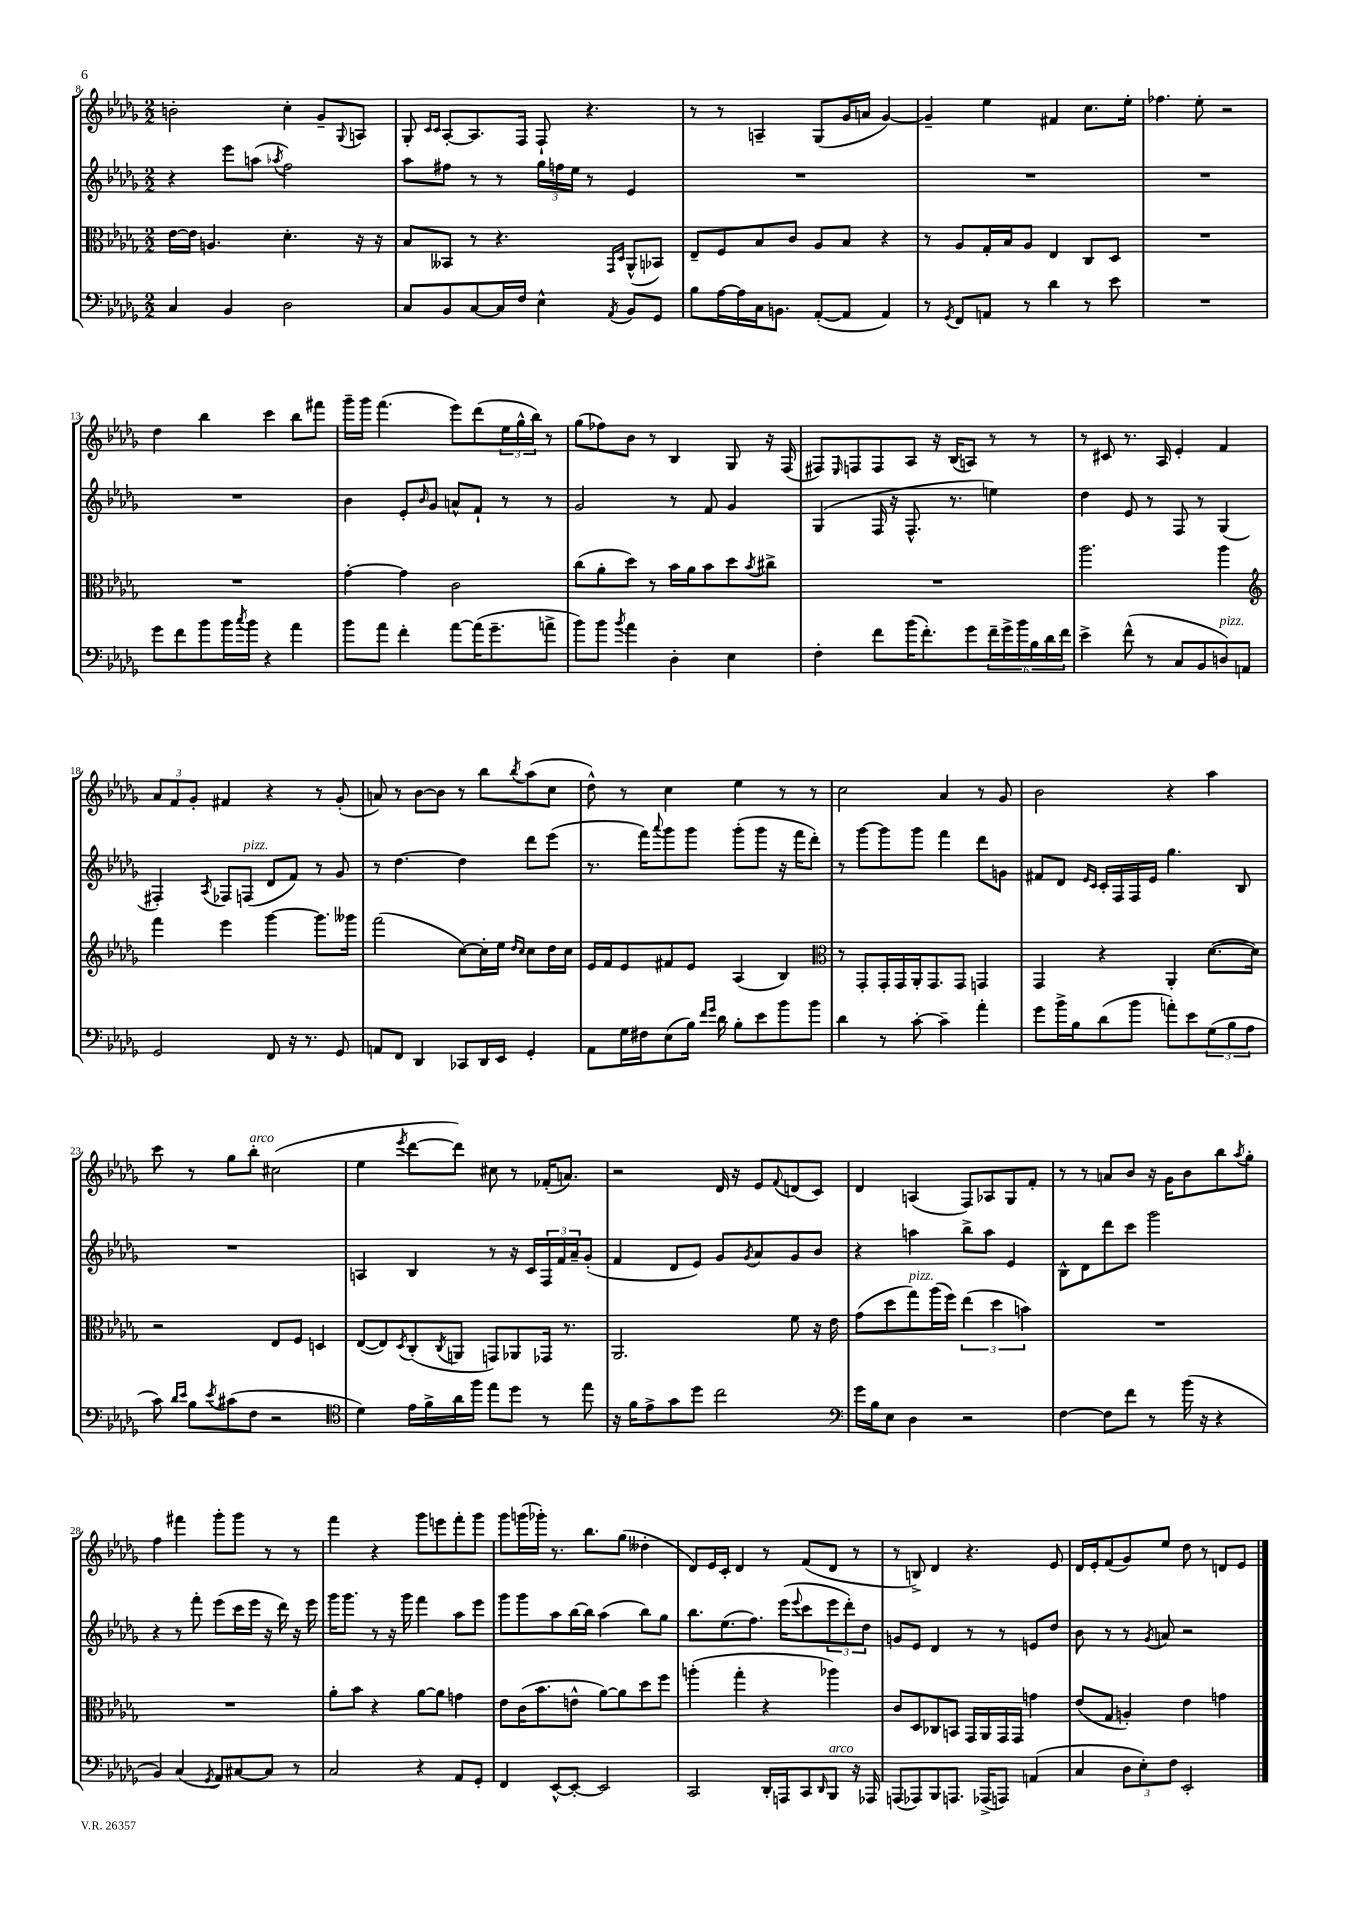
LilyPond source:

<<
\new StaffGroup <<
\new Staff = "s0" {
    \clef treble \key des \major \numericTimeSignature \time 2/2
    b'2-. c''4-. ges'8-- \appoggiatura { ges8 } a8 |
    ges8-. \grace { c'16 c'16 } aes8~-. aes8. f16 f8-! r4. |
    r8 r8 a4-- ges8( ges'16 a'16 ges'4~) |
    ges'4-- ees''4 fis'4 c''8. ees''16-. |
    fes''4. ees''8-. r2 |
    des''4 bes''4 c'''4 bes''8 fis'''8 |
    ges'''16-- ges'''16 f'''4.( ees'''8) des'''8( \tuplet 3/2 { ees''16 ges''16-^ bes''16) } r8 |
    ges''8( fes''8) bes'8 r8 bes4 ges8 r16 f16( |
    fis8) \grace { ees16 } f8 f8 aes8 r16 bes16( a8) r8 r8 |
    r8 cis'8 r8. aes16 ees'4-. f'4 |
    \tuplet 3/2 { aes'8 f'8 ges'8-. } fis'4 r4 r8 ges'8-.( |
    a'8) r8 bes'8~ bes'8 r8 bes''8 \acciaccatura { bes''8 } aes''8( c''8 |
    des''8-^) r8 c''4 ees''4 r8 r8 |
    c''2 aes'4 r8 ges'8 |
    bes'2 r4 aes''4 |
    c'''8 r8 ges''8 bes''8-.^\markup { \italic "arco" } cis''2( |
    ees''4 \acciaccatura { ees'''8 } des'''8~ des'''8) cis''8 r8 fes'16-.( a'8.) |
    r2 des'16 r16 ees'8 \appoggiatura { f'8 } d'8( c'8) |
    des'4 a4( f8) aes8 ges8 f'8-. |
    r8 r8 a'8 bes'8 r16 ges'16 bes'8 bes''8 \acciaccatura { aes''8 } ges''8-. |
    f''4 fis'''4 ges'''8-. ges'''8 r8 r8 |
    f'''4 r4 ges'''8 e'''8 f'''8-. ges'''8 |
    ges'''8 g'''16( ges'''16-.) r8. bes''8. ges''8( deses''4-. |
    des'8) ees'16 c'16-. des'4 r8 f'8( des'8 r8 |
    r8 b8->) des'4 r4. ees'8 |
    des'16 ees'16-. f'8( ges'8) ees''8 des''8 r8 d'8 ees'8 \bar "|." |
}
\new Staff = "s1" {
    \clef treble \key des \major \numericTimeSignature \time 2/2
    r4 ees'''8 a''8( \acciaccatura { aes''8 } f''2) |
    aes''8 fis''8 r8 r8 \tuplet 3/2 { ges''16 f''16 ees''16 } r8 ees'4 |
    R1 |
    R1 |
    R1 |
    R1 |
    bes'4 ees'8-. \grace { bes'16 } ges'8 a'8-^ f'8-! r8 r8 |
    ges'2 r8 f'8 ges'4 |
    ges4( f16 r16 f8.-^ r8. e''4) |
    des''4 ees'8 r8 f8 r8 ges4( |
    fis4-.) \acciaccatura { aes8 } fes8 f8^\markup { \italic "pizz." }( des'8 f'8) r8 ges'8 |
    r8 des''4.~ des''4 des'''8 ees'''8( |
    r8. f'''16) \appoggiatura { aes'''8 } ges'''8 ges'''8 ges'''8-.( ges'''8 r16 f'''16 des'''8-.) |
    r8 ges'''8~ ges'''8 ges'''8 f'''4 des'''8 g'8 |
    fis'8 des'8 \grace { ees'16 c'16 } c'16-. f16 f16 ees'16 ges''4. bes8 |
    R1 |
    a4 bes4 r8 r16 c'16 \tuplet 3/2 { f16 f'16 aes'16-- } ges'8-.( |
    f'4 des'8 ees'8) ges'8 \acciaccatura { ges'8 } aes'8 ges'8 bes'8 |
    r4 a''4 bes''8-> a''8 ees'4 |
    bes8-^ des'8 des'''8 c'''8 ges'''2 |
    r4 r8 f'''8-. ees'''8( c'''16 ees'''16 r16 des'''16) r16 ees'''16 |
    ges'''16 ges'''8. r8 r16 ges'''16 f'''4 aes''8 ees'''8 |
    ges'''8 ges'''8 aes''8 bes''16~ bes''16 aes''4( bes''8) ges''8 |
    bes''8. ees''8.( f''8.) ees'''16( \appoggiatura { ees'''8 } c'''8 \tuplet 3/2 { ees'''8 des'''8-.) des''8 } |
    g'8 ees'8 des'4 r8 r8 e'8 des''8 |
    bes'8 r8 r8 \acciaccatura { ges'8 } a'8 r2 \bar "|." |
}
\new Staff = "s2" {
    \clef alto \key des \major \numericTimeSignature \time 2/2
    ees'16~ ees'16 a4. des'4.-. r16 r16 |
    bes8 beses,8 r8 r4. \grace { ges,16 des16 } aes,8-^( bes,8) |
    ees8-- f8 bes8 c'8 aes8 bes8 r4 |
    r8 aes8 ges16-. bes16 aes8 ees4 c8 des8 |
    R1 |
    R1 |
    ges'4~-. ges'4 c'2 |
    c''8( aes'8-. des''8) r8 bes'16 aes'16 bes'8 des''8 \acciaccatura { bes'8 } cis''8-> |
    R1 |
    aes''2. aes''4 |
    \clef treble f'''4 ees'''4 ges'''4~ ges'''8. geses'''16 |
    f'''2( c''8~) c''16-. ees''16 \grace { des''16 c''16 } c''8 des''16 c''16 |
    ees'16 f'16 ees'8 fis'8 ees'8 aes4( bes4) |
    \clef alto r8 ges,8-. ges,16-. ges,16 aes,16-. ges,8. ges,8 g,4 |
    ges,4 r4 aes,4-. des'8.~( des'16) |
    r2 ees8 f8 d4 |
    ees8~( ees8) \acciaccatura { des8 } c8-.( \acciaccatura { c8 } a,8 g,8) aes,8 ges,16 r8. |
    aes,2. f'8 r16 ees'16 |
    ges'8( des''8 ges''8^\markup { \italic "pizz." }) aes''16( f''16) \tuplet 3/2 { ees''4( des''4 b'4) } |
    R1 |
    R1 |
    aes'8-. bes'8 r4 aes'8~ aes'8 g'4 |
    ees'8 c'16( bes'8. e'8-^ aes'8~) aes'8 des''8 f''8 |
    a''4-.( ges''4-. r4 aes''4) |
    c'8 des8 ces8 b,8 ges,16 aes,16 ges,16 ges,16 g'4 |
    ees'8( ges8 a4-.) ees'4 g'4 \bar "|." |
}
\new Staff = "s3" {
    \clef bass \key des \major \numericTimeSignature \time 2/2
    c4 bes,4 des2 |
    c8 bes,8 c8~ c16 f16 ees4-^ \acciaccatura { aes,8 } bes,8 ges,8 |
    bes8 aes16~ aes16 c16 b,8. aes,8~-.( aes,8 aes,4) |
    r8 \acciaccatura { ges,8 } f,8 a,8 r8 des'4 r8 ees'8 |
    R1 |
    ges'8 f'8 bes'8 bes'16 \acciaccatura { c''8 } bes'16 r4 aes'4 |
    bes'8 aes'8 f'4-. aes'8~ aes'16( ges'8.-- a'8-> |
    bes'8) bes'8 \acciaccatura { bes'8 } aes'4 des4-. ees4 |
    f4-. f'8 bes'16( f'8.-.) ges'8 \tuplet 6/4 { f'16-- ges'16-> bes'16 bes16 des'16 f'16 } |
    ees'4-> f'8-^( r8 c8 bes,8 d8^\markup { \italic "pizz." }) a,8 |
    ges,2 f,8 r16 r8. ges,8 |
    a,8 f,8 des,4 ces,8 des,16 ees,16 ges,4-. |
    aes,8 ges16 fis16 ees8( bes16) \grace { f'16 ges'16 } des'16 bes8-. ees'8 bes'8 bes'8 |
    des'4 r8 c'8~-. c'4-- aes'4-. |
    ges'8 bes'16-> bes16 des'8( bes'8 a'8-.) ees'8 \tuplet 3/2 { ges8( bes8 aes8 } |
    c'8) \grace { des'16 ees'16 } bes8 \acciaccatura { ees'8 } cis'8( f8 r2 |
    \clef tenor des'4) ees'16 f'16-> aes'16 f''16 ees''8 des''8 r8 ees''8 |
    r16 f'16 ees'8-> ges'8 des''8 c''2 |
    \clef bass ges'16 bes16 ees8 des4 r2 |
    f4~ f8 f'8 r8 bes'16( r16 r4 |
    bes,4) c4( \acciaccatura { ges,8 } aes,8) cis8~ cis8 r8 |
    c2 r4 aes,8 ges,8-. |
    f,4 ees,8~-^ ees,8~-. ees,2 |
    c,2 des,16-. a,,16 c,8 \grace { des,16 } bes,,8^\markup { \italic "arco" } r16 aes,,16 |
    a,,8( aes,,8) bes,,8 a,,8. aes,,16->( a,,8) a,4( |
    c4 \tuplet 3/2 { des8 ees8-.) f8 } ees,2-. \bar "|." |
}
>>
>>
\layout { \context { \Score currentBarNumber = #8 } }
